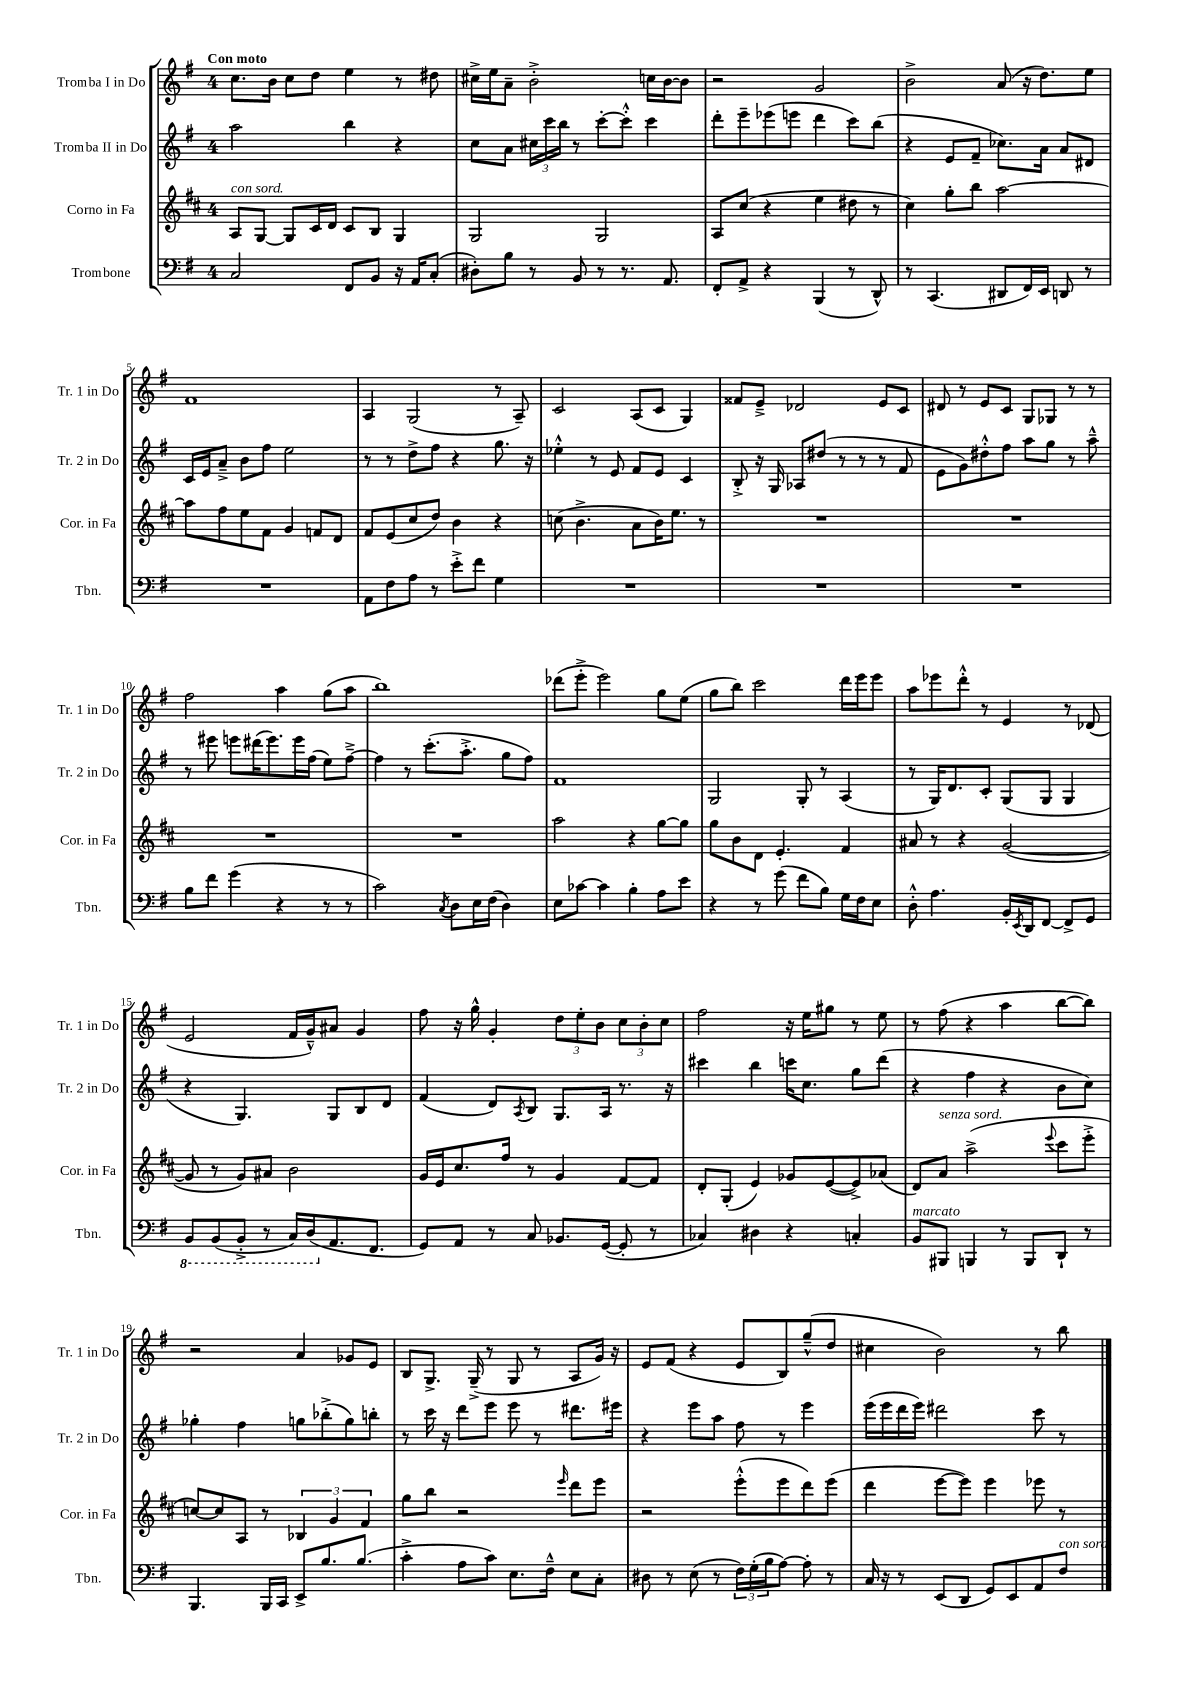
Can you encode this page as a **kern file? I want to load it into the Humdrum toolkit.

**kern	**kern	**kern	**kern
*staff4	*staff3	*staff2	*staff1
*clefF4	*clefG2	*clefG2	*clefG2
*k[f#]	*k[f#c#]	*k[f#]	*k[f#]
*M4/4	*M4/4	*M4/4	*M4/4
2C	8A	2aa	8.cc
.	[8G	.	.
.	.	.	16b
.	8G]	.	8cc
.	16c#	.	8dd
.	16d	.	.
8FF#	8c#	4bb	4ee
8BB	8B	.	.
16r	4G	4r	8r
16AA	.	.	.
(8C'	.	.	8dd#
=	=	=	=
8D#')	2G	8cc	16cc#^
.	.	.	16ee
8B	.	8a	8a~
8r	.	24cc#	2b'^
.	.	24ccc	.
.	.	24bb	.
8BB	.	8r	.
8r	2G	[8ccc'	.
8.r	.	8ccc'^^]	.
.	.	4ccc	16cc
8.AA	.	.	[16b
.	.	.	8b]
=	=	=	=
8FF#'	8A	8ddd'	2r
8AA^	(8cc#	8eee~	.
4r	4r	(8eee-	.
.	.	8eee	.
(4BBB	4ee	4ddd	2g
8r	8dd#	8ccc)	.
8DD^^)	8r	(8bb	.
=	=	=	=
8r	4cc#)	4r	2b^
(4.CC	.	.	.
.	8gg'	8e	.
.	8bb	8f#~	.
8DD#	[2aa	8.cc-)	(8a
16FF#)	.	.	16r
16EE	.	16a	8.dd)
8DD	.	8a	.
8r	.	8d#	8ee
=	=	=	=
1r	8aa]	16c	1f#
.	.	16e	.
.	8ff#	8a~^	.
.	8ee	8b	.
.	8f#	8ff#	.
.	4g	2ee	.
.	8f	.	.
.	8d	.	.
=	=	=	=
8AA	8f#	8r	4A
8F#	(8e	8r	.
8A	8cc#	8dd^	(2G
8r	8dd)	8ff#	.
8e'^	4b	4r	.
8f#	.	.	.
4G	4r	8.gg	8r
.	.	.	8A~)
.	.	16r	.
=	=	=	=
1r	(8cc	4ee-'^^	2c
.	4.b^	.	.
.	.	8r	.
.	.	8e	.
.	8a	8f#	(8A
.	16b)	8e	8c
.	8.ee	.	.
.	.	4c	4G)
.	8r	.	.
=	=	=	=
1r	1r	8B'^	8f##
.	.	16r	8e~^
.	.	16G	.
.	.	8A-	2d-
.	.	(8dd#	.
.	.	8r	.
.	.	8r	.
.	.	8r	8e
.	.	8f#	8c
=	=	=	=
1r	1r	8e	8d#
.	.	8g)	8r
.	.	8dd#'^^	8e
.	.	8ff#	8c
.	.	8aa	8G
.	.	8gg	8G-
.	.	8r	8r
.	.	8aa~^^	8r
=	=	=	=
8B	1r	8r	2ff#
8f#	.	8eee#	.
(4g	.	8eee	.
.	.	(16ddd#	.
.	.	8.eee)	.
4r	.	.	4aa
.	.	16eee	.
.	.	(16ff#	.
8r	.	8ee)	(8gg
8r	.	[8ff#~^	8aa
=	=	=	=
2c)	1r	4ff#]	1bb)
.	.	8r	.
.	.	(8.ccc'	.
8qC	.	.	.
8D	.	.	.
.	.	8.aa'^	.
16E	.	.	.
(16F#	.	.	.
4D)	.	8gg	.
.	.	8ff#)	.
=	=	=	=
8E	2aa	1f#	(8ddd-
[8c-	.	.	8eee'^
4c-]	.	.	2eee)
4B'	4r	.	.
8A	[8gg	.	8gg
8e	8gg]	.	(8ee
=	=	=	=
4r	8gg	2G	8gg
.	8b	.	8bb)
8r	8d	.	2ccc
(8g	4.e'	.	.
8f#	.	8G'	.
8B)	.	8r	.
16G	4f#	(4A	16ddd
16F#	.	.	16eee
8E	.	.	8eee
=	=	=	=
8D'^^	8a#	8r	8aa
4.A	8r	16G)	8eee-
.	.	8.d	.
.	4r	.	8ddd'^^
.	.	8c'	8r
16BB'	([2g	(8G	4e
8qEE	.	.	.
16DD	.	.	.
[8FF#	.	8G	.
8FF#^]	.	4G	8r
8GG	.	.	(8d-
=	=	=	=
8BBB	8g]	4r	2e
(8BBB	8r	.	.
8BBB'^	8g)	4.G)	.
8r	8a#	.	.
16CC)	2b	.	16f#
(16DD	.	.	16g~^^)
8.AA	.	8G	8a#
.	.	8B	4g
8.FF#	.	.	.
.	.	8d	.
=	=	=	=
8GG)	16g	(4f#	8ff#
.	16e	.	.
8AA	8.cc#	.	16r
.	.	.	16gg^^
8r	.	8d)	4g'
.	16ff#	.	.
.	.	8qA	.
8C	8r	8B	.
8.BB-	4g	8.G	12dd
.	.	.	12ee'
.	.	.	12b
([16GG	.	16A	.
8GG']	[8f#	8.r	12cc
.	.	.	12b'
8r	8f#]	.	.
.	.	.	12cc
.	.	16r	.
=	=	=	=
4C-)	8d'	4ccc#	2ff#
.	(8G'	.	.
4D#	4e)	4bb	.
4r	8g-	16ccc	16r
.	.	8.cc	16ee
.	([8e	.	8gg#
4C'	8e^])	8gg	8r
.	(8a-	(8ddd	8ee
=	=	=	=
8BB	8d)	4r	8r
8BBB#	8a	.	(8ff#
4BBB	(2aa^	4ff#	4r
8r	.	4r	4aa
8BBB	.	.	.
.	8qqeee	.	.
8DD`	8ccc#	8b	[8bb
8r	8eee'^	8cc)	8bb])
=	=	=	=
4.BBB	[8cc)	4gg-'	2r
.	8cc]	.	.
.	8A	4ff#	.
16BBB	8r	.	.
16CC	.	.	.
8EE^	6B-	8gg	4a
8.B	.	(8bb-'^	.
.	6g	.	.
.	.	8gg)	8g-
(8.B	.	.	.
.	6f#	.	.
.	.	8bb'	8e
=	=	=	=
4c'^	8gg	8r	8B
.	8bb	16ccc	8.G^
.	.	16r	.
8A	2r	8ddd	.
.	.	.	(16G~^
8c)	.	8eee	8r
8.E	.	8eee	8G
.	.	8r	8r
16F#~^^	.	.	.
.	16qqeee	.	.
8E	8ddd	8.ddd#	8A
8C'	8eee	.	16g)
.	.	16eee#	16r
=	=	=	=
8D#	2r	4r	8e
8r	.	.	(8f#
(8E	.	8eee	4r
8r	.	8aa	.
24F#)	(8eee'^^	8ff#	8e
(24G'	.	.	.
24B	.	.	.
[8A)	8eee	8r	8B)
8A']	8ddd)	4eee	(8gg~^^
8r	(8eee	.	8dd
=	=	=	=
16C	4ddd	(16eee	4cc#
16r	.	16eee	.
8r	.	16ddd	.
.	.	16eee)	.
(8EE	[8eee	2ddd#	2b)
8DD	8eee])	.	.
8GG)	4eee	.	.
8EE	.	.	.
8AA	8eee-	8ccc	8r
8F#	8r	8r	8bb
==	==	==	==
*-	*-	*-	*-
